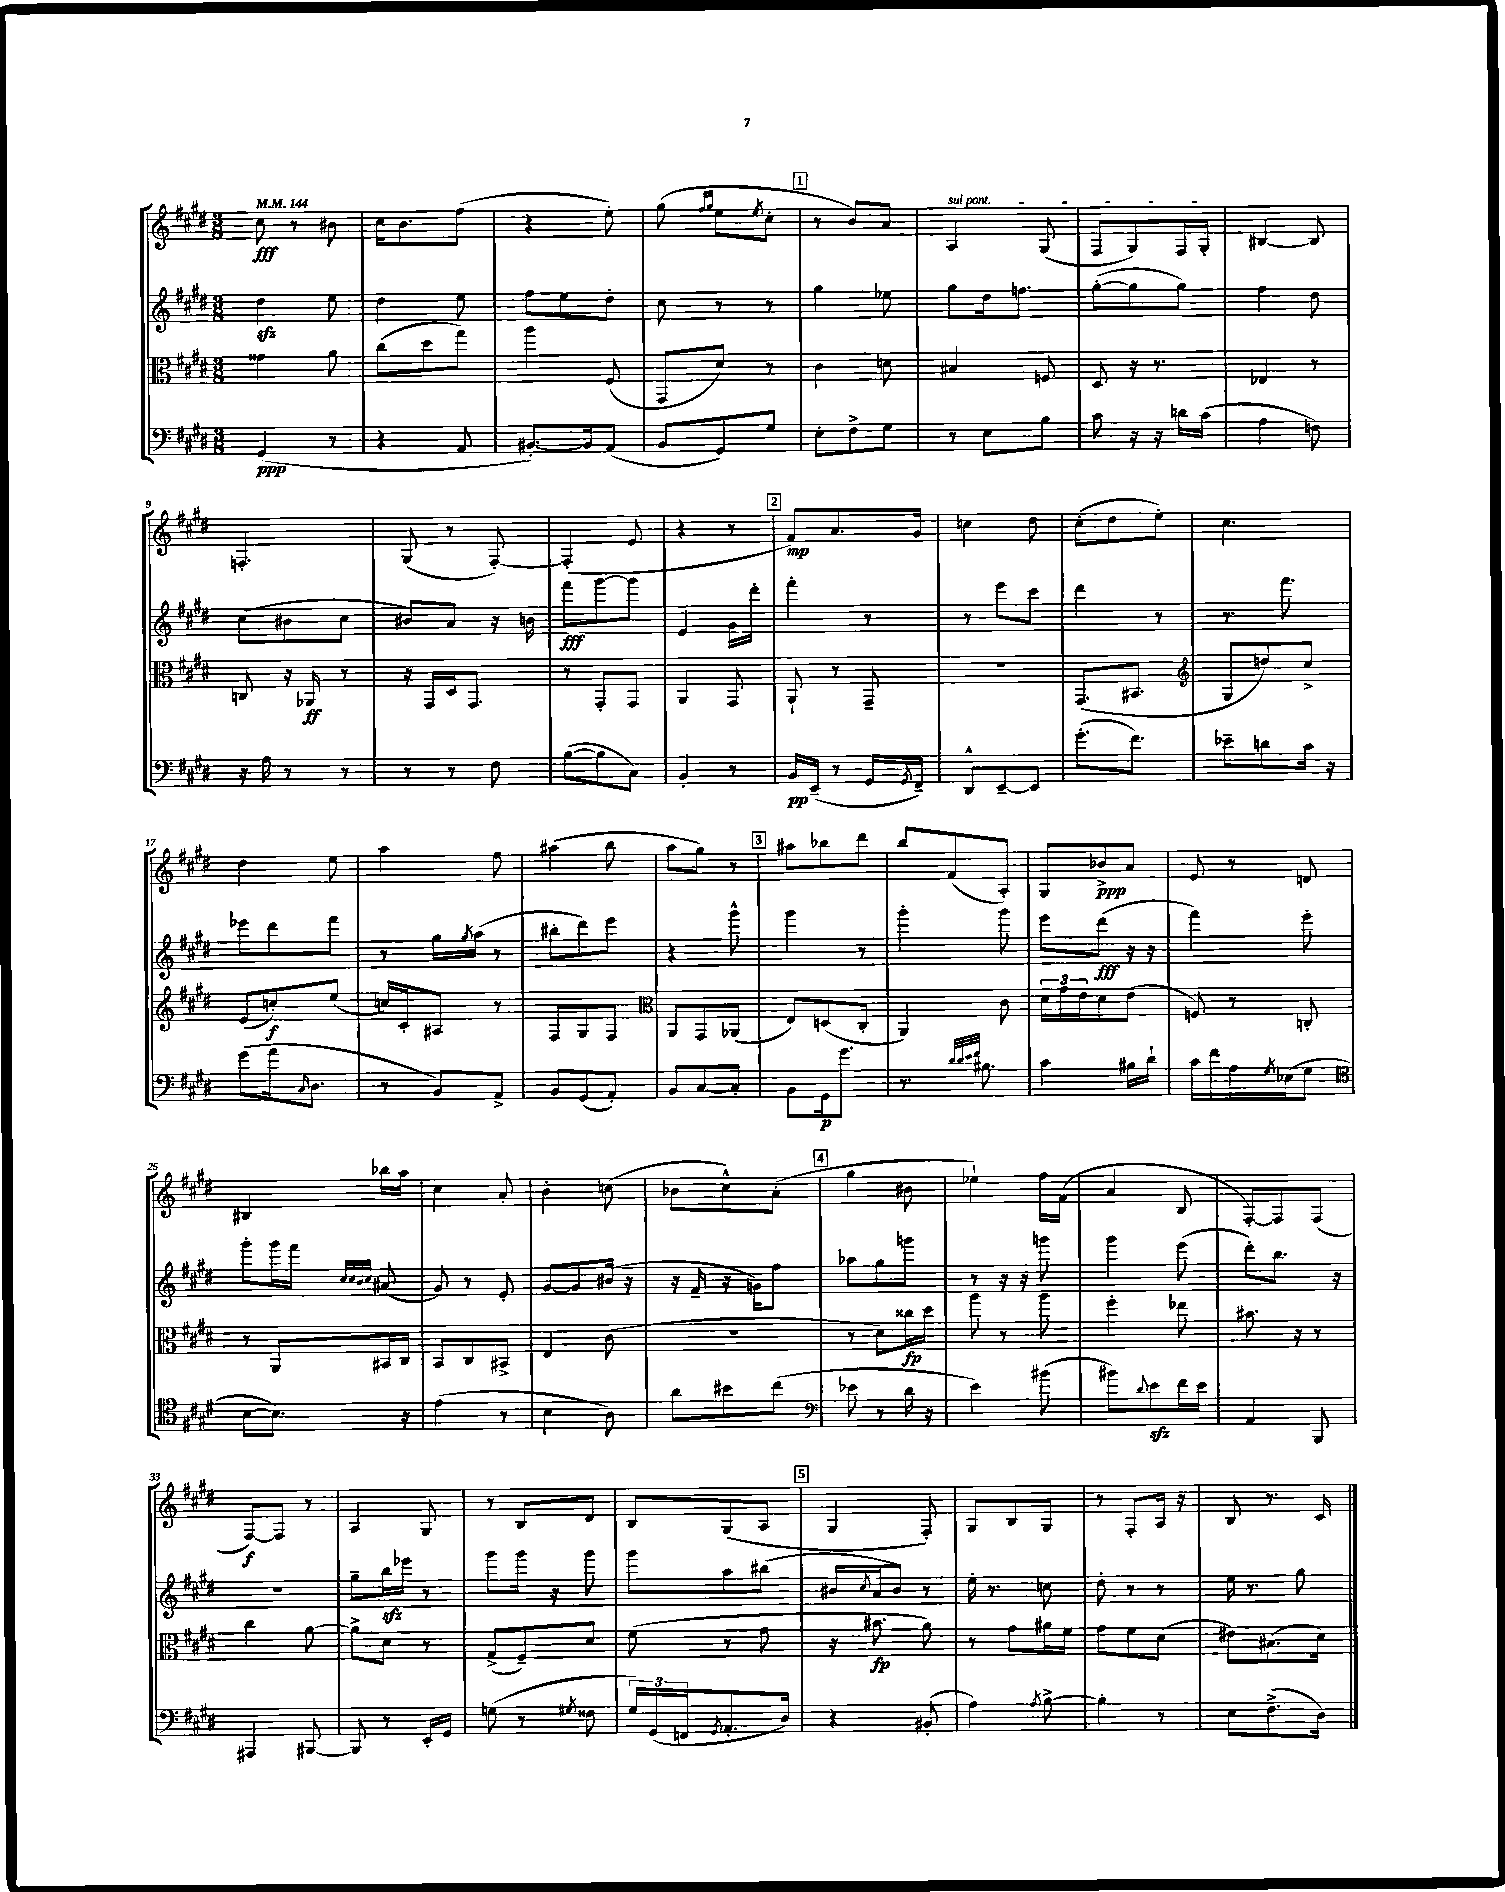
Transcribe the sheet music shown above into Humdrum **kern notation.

**kern	**dynam	**kern	**dynam	**kern	**dynam	**kern	**dynam
*part4	*part4	*part3	*part3	*part2	*part2	*part1	*part1
*staff4	*staff4	*staff3	*staff3	*staff2	*staff2	*staff1	*staff1
*clefF4	*	*clefC3	*	*clefG2	*	*clefG2	*
*k[f#c#g#d#]	*	*k[f#c#g#d#]	*	*k[f#c#g#d#]	*	*k[f#c#g#d#]	*
*M3/8	*	*M3/8	*	*M3/8	*	*M3/8	*
*MM144	*	*MM144	*	*MM144	*	*MM144	*
=1	=1	=1	=1	=1	=1	=1	=1
(4GG#/	ppp	4g##X\	.	4dd#zz\	.	8cc#\	fff
.	.	.	.	.	.	8r	.
8r	.	8a\	.	8ee\	.	8b#X\	.
=2	=2	=2	=2	=2	=2	=2	=2
4r	.	(8cc#\L	.	4dd#\	.	16cc#\KL	.
.	.	.	.	.	.	8.b\	.
.	.	8dd#\	.	.	.	.	.
8AA/	.	8gg#\J)	.	8ee\	.	(8ff#\J	.
=3	=3	=3	=3	=3	=3	=3	=3
[8.BB#X'/L)	.	4aa\	.	8ff#\L	.	4r	.
.	.	.	.	8ee\	.	.	.
16BB#/k]	.	.	.	.	.	.	.
(8AA/J	.	(8F#/	.	8dd#'\J	.	8ee'\)	.
=4	=4	=4	=4	=4	=4	=4	=4
8BB/L	.	8GG#/L	.	8cc#\	.	(8gg#\	.
.	.	.	.	.	.	16qqff#/LL	.
.	.	.	.	.	.	16qqgg#/JJ	.
8GG#/)	.	8d#/J)	.	8r	.	8ee\L	.
.	.	.	.	.	.	8qee/	.
8G#/J	.	8r	.	8r	.	8cc#'\J	.
!!LO:REH:place=s1:t=1
=5	=5	=5	=5	=5	=5	=5	=5
8E'\L	.	4c#\	.	4gg#\	.	8r	.
8F#^\	.	.	.	.	.	8b/L)	.
8G#\J	.	8dn\	.	8ee-X\	.	8a/J	.
=6	=6	=6	=6	=6	=6	=6	=6
!	!	!	!	!	!	!LO:TX:a:i:t=sul pont.	!
8r	.	4B#X/	.	8gg#\L	.	4A/	.
8E\L	.	.	.	16dd#\k	.	.	.
.	.	.	.	8.ffn\J	.	.	.
8B\J	.	8Fn/	.	.	.	(8G#/	.
=7	=7	=7	=7	=7	=7	=7	=7
8c#\	.	8D#/	.	([8gg#'\L	.	8F#/L	.
16r	.	16r	.	8gg#\]	.	8G#/)	.
16r	.	8.r	.	.	.	.	.
16dn\LL	.	.	.	8gg#\J)	.	16F#/L	.
(16c#\JJ	.	.	.	.	.	16G#'/JJ	.
=8	=8	=8	=8	=8	=8	=8	=8
4A\	.	4E-X/	.	4ff#\	.	[4B#X/	.
8Fn\)	.	8r	.	8dd#\	.	8B#/]	.
!!LO:LB:g=z
=9	=9	=9	=9	=9	=9	=9	=9
16r	.	8Cn/	.	(8cc#\L	.	4.Fn'/	.
16A\	.	.	.	.	.	.	.
8r	.	16r	.	8b#X\	.	.	.
.	.	16AA-X/	ff	.	.	.	.
8r	.	8r	.	8cc#\J	.	.	.
=10	=10	=10	=10	=10	=10	=10	=10
8r	.	16r	.	8b#X/L)	.	(8G#/	.
.	.	16GG#/LL	.	.	.	.	.
8r	.	16D#/J	.	8a/J	.	8r	.
.	.	8.GG#/J	.	.	.	.	.
8F#\	.	.	.	16r	.	[8F#'/)	.
.	.	.	.	16bn\	.	.	.
=11	=11	=11	=11	=11	=11	=11	=11
([8B\L	.	8r	.	8fff#\L	fff	(4F#'/]	.
8B\]	.	8GG#'/L	.	[8ggg#\	.	.	.
8C#\J)	.	8GG#/J	.	8ggg#\J]	.	8e/	.
=12	=12	=12	=12	=12	=12	=12	=12
4BB'/	.	4AA/	.	4e/	.	4r	.
8r	.	8GG#/	.	16g#\LL	.	8r	.
.	.	.	.	16ddd#'\JJ	.	.	.
!!LO:REH:place=s1:t=2
=13	=13	=13	=13	=13	=13	=13	=13
16BB/LL	pp	8AA`/	.	4fff#'\	.	8f#/L)	mp
(16EE~/JJ	.	.	.	.	.	.	.
8r	.	8r	.	.	.	8.a/	.
16GG#/LL	.	8GG#~/	.	8r	.	.	.
8qGG#/	.	.	.	.	.	.	.
16FF#~/JJ)	.	.	.	.	.	16g#/Jk	.
=14	=14	=14	=14	=14	=14	=14	=14
8DD#^^/L	.	4.r	.	8r	.	4ccn\	.
[8EE~/	.	.	.	8eee\L	.	.	.
8EE/J]	.	.	.	8ccc#\J	.	8dd#\	.
=15	=15	=15	=15	=15	=15	=15	=15
(8.g#'\L	.	(8.GG#/L	.	4ddd#\	.	(8cc#'\L	.
.	.	.	.	.	.	8dd#\	.
8.f#\J)	.	8.BB#X/J	.	.	.	.	.
.	.	.	.	8r	.	8ee'\J)	.
=16	=16	=16	=16	=16	=16	=16	=16
*	*	*clefG2	*	*	*	*	*
8e-X~\L	.	8G#/L	.	8.r	.	4.cc#\	.
8dn\	.	8ddn/)	.	.	.	.	.
.	.	.	.	8.fff#\	.	.	.
16c#\Jk	.	8cc#^/J	.	.	.	.	.
16r	.	.	.	.	.	.	.
!!LO:LB:g=z
=17	=17	=17	=17	=17	=17	=17	=17
(8g#\L	.	(8e/L	.	8eee-X\L	.	4dd#\	.
16a\k	.	8ccn'/)	f	8ddd#\	.	.	.
16qqC#/	.	.	.	.	.	.	.
8.D#\J	.	.	.	.	.	.	.
.	.	(8ee/J	.	8fff#\J	.	8ee\	.
=18	=18	=18	=18	=18	=18	=18	=18
8r	.	16ccn/LL)	.	8r	.	4aa\	.
.	.	16c#'/J	.	.	.	.	.
8BB/L)	.	8A#X/J	.	16gg#\LL	.	.	.
.	.	.	.	8qgg#/	.	.	.
.	.	.	.	(16aa\JJ	.	.	.
8AA^/J	.	8r	.	8r	.	8ff#\	.
=19	=19	=19	=19	=19	=19	=19	=19
8BB/L	.	8F#/L	.	8bb#X'\L	.	(4aa#X\	.
(8GG#/	.	8G#/	.	8ddd#\)	.	.	.
8AA'/J)	.	8F#/J	.	8eee\J	.	8bb\	.
=20	=20	=20	=20	=20	=20	=20	=20
*	*	*clefC3	*	*	*	*	*
8BB/L	.	8AA/L	.	4r	.	8aa\L	.
[8C#/	.	8GG#/	.	.	.	8gg#\J)	.
8C#'/J]	.	(8AA-X/J	.	8ggg#^^\	.	8r	.
!!LO:REH:place=s1:t=3
=21	=21	=21	=21	=21	=21	=21	=21
8BB\L	.	8E/L)	.	4ggg#\	.	8aa#X\L	.
16GG#\k	p	(8Dn/	.	.	.	8bb-X\	.
8.g#\J	.	.	.	.	.	.	.
.	.	8C#'/J	.	8r	.	8ddd#\J	.
=22	=22	=22	=22	=22	=22	=22	=22
8.r	.	4AA/)	.	4ggg#'\	.	8bb/L	.
.	.	.	.	.	.	(8f#/	.
32qqd#/LLL	.	.	.	.	.	.	.
32qqd#/	.	.	.	.	.	.	.
32qqe/	.	.	.	.	.	.	.
32qqf#/JJJ	.	.	.	.	.	.	.
8.B#X\	.	.	.	.	.	.	.
.	.	8c#\	.	8ggg#\	.	8A'/J)	.
=23	=23	=23	=23	=23	=23	=23	=23
4c#\	.	24d#\LL	.	8eee\L	.	8G#/L	.
.	.	24g#\	.	.	.	.	.
.	.	24e\J	.	.	.	.	.
.	.	8d#\	.	(8ddd#\J	fff	8b-X^/	ppp
16B#X\LL	.	(8e\J	.	16r	.	8a/J	.
16d#`\JJ	.	.	.	16r	.	.	.
=24	=24	=24	=24	=24	=24	=24	=24
16c#\LL	.	8Fn/)	.	4fff#\)	.	8e/	.
16f#\	.	.	.	.	.	.	.
16A\	.	8r	.	.	.	8r	.
8qG#/	.	.	.	.	.	.	.
(16E-X\J	.	.	.	.	.	.	.
8G#\J	.	8Cn'/	.	8eee'\	.	8dn/	.
!!LO:LB:g=z
=25	=25	=25	=25	=25	=25	=25	=25
*clefC4	*	*	*	*	*	*	*
[8B\L	.	8r	.	8ggg#'\L	.	4B#X/	.
8.B\J])	.	8AA/L	.	16ggg#\L	.	.	.
.	.	.	.	16fff#\JJ	.	.	.
.	.	.	.	32qqcc#/LLL	.	.	.
.	.	.	.	32qqcc#/	.	.	.
.	.	.	.	32qqb/	.	.	.
.	.	.	.	32qqcc#/JJJ	.	.	.
.	.	16BB#X/L	.	(8a#X/	.	16bb-X\LL	.
16r	.	16C#/JJ	.	.	.	16aa\JJ	.
=26	=26	=26	=26	=26	=26	=26	=26
(4e\	.	8BB/L	.	8g#/)	.	4cc#\	.
.	.	8C#/	.	8r	.	.	.
8r	.	8BB#X^/J	.	8e'/	.	8a'/	.
=27	=27	=27	=27	=27	=27	=27	=27
4B\	.	4E/	.	[8g#/L	.	4b'\	.
.	.	.	.	8g#/]	.	.	.
8A\)	.	(8c#\	.	(16b#X/Jk	.	(8ccn\	.
.	.	.	.	16r	.	.	.
=28	=28	=28	=28	=28	=28	=28	=28
8a\L	.	4.r	.	16r	.	8b-X\L	.
.	.	.	.	16f#~/	.	.	.
8b#X\	.	.	.	16r	.	8cc#^^\)	.
.	.	.	.	16gn\KL)	.	.	.
(8cc#\J	.	.	.	8ff#\J	.	(8a'\J	.
!!LO:REH:place=s1:t=4
=29	=29	=29	=29	=29	=29	=29	=29
*clefF4	*	*	*	*	*	*	*
8e-X\	.	8r	.	8aa-X\L	.	4gg#\	.
8r	.	8d#\L)	.	8gg#\	.	.	.
16d#\	.	16cc##X\L	fp	8gggn\J	.	8b#X\	.
16r	.	16dd#\JJ	.	.	.	.	.
=30	=30	=30	=30	=30	=30	=30	=30
4e\)	.	8aa\	.	8r	.	4ee-X`\)	.
.	.	8r	.	16r	.	.	.
.	.	.	.	16r	.	.	.
(8b#X\	.	8aa\	.	8gggn\	.	16ff#\LL	.
.	.	.	.	.	.	(16f#\JJ	.
=31	=31	=31	=31	=31	=31	=31	=31
8b#X\L)	.	4ff#'\	.	4ggg#\	.	4a/	.
8qqd#/	.	.	.	.	.	.	.
8ezz\	.	.	.	.	.	.	.
16f#\L	.	8ee-X\	.	(8eee\	.	8B/	.
16e\JJ	.	.	.	.	.	.	.
=32	=32	=32	=32	=32	=32	=32	=32
4AA/	.	8.b#X\	.	8ddd#'\L)	.	[8F#'/L)	.
.	.	.	.	8.bb\J	.	8F#/]	.
.	.	16r	.	.	.	.	.
8BBB/	.	8r	.	.	.	(8F#/J	.
.	.	.	.	16r	.	.	.
!!LO:LB:g=z
=33	=33	=33	=33	=33	=33	=33	=33
4AAA#X/	.	4cc#\	.	4.r	.	[8F#/L)	f
.	.	.	.	.	.	8F#/J]	.
[8BBB#X/	.	[8a\	.	.	.	8r	.
=34	=34	=34	=34	=34	=34	=34	=34
8BBB#/]	.	8a^\L]	.	8gg#~\L	.	4A/	.
8r	.	8d#\J	.	16bbzz\L	.	.	.
.	.	.	.	16eee-X\JJ	.	.	.
16EE'/LL	.	8r	.	8r	.	8G#/	.
16GG#/JJ	.	.	.	.	.	.	.
=35	=35	=35	=35	=35	=35	=35	=35
(8Gn\	.	(8G#^/L	.	8ggg#\L	.	8r	.
8r	.	8F#~/)	.	16ggg#\Jk	.	8B/L	.
.	.	.	.	16r	.	.	.
8qG#X/	.	.	.	.	.	.	.
8F##X\	.	8d#/J	.	8ggg#\	.	8d#/J	.
=36	=36	=36	=36	=36	=36	=36	=36
24G#/LL)	.	(8f#\	.	8ggg#\L	.	8B/L	.
(24GG#/	.	.	.	.	.	.	.
24FFn/J	.	.	.	.	.	.	.
8qGG#/	.	.	.	.	.	.	.
8.AA'/	.	8r	.	8aa\	.	(8G#/	.
.	.	8g#\	.	(8bb#X\J	.	8A/J	.
16D#/Jk)	.	.	.	.	.	.	.
!!LO:REH:place=s1:t=5
=37	=37	=37	=37	=37	=37	=37	=37
4r	.	16r	.	16b#X/LL	.	4G#/	.
.	.	.	.	8qcc#/	.	.	.
.	.	8.b#X\	fp	16a/J	.	.	.
.	.	.	.	8b#/J)	.	.	.
(8BB#X'/	.	8a\)	.	8r	.	8F#'/)	.
=38	=38	=38	=38	=38	=38	=38	=38
4A\)	.	8r	.	16ee'\	.	8G#/L	.
.	.	.	.	8.r	.	.	.
.	.	8g#\L	.	.	.	8B/	.
8qA/	.	.	.	.	.	.	.
[8B^\	.	16a#X\L	.	8ccn\	.	8G#/J	.
.	.	16f#\JJ	.	.	.	.	.
=39	=39	=39	=39	=39	=39	=39	=39
4B'\]	.	8g#\L	.	8dd#'\	.	8r	.
.	.	8f#\	.	8r	.	8F#'/L	.
8r	.	(8d#\J	.	8r	.	16A/Jk	.
.	.	.	.	.	.	16r	.
=40	=40	=40	=40	=40	=40	=40	=40
8E\L	.	8e#X\L)	.	16ee\	.	8B/	.
.	.	.	.	8.r	.	.	.
(8.F#^\	.	(8.B#X\	.	.	.	8.r	.
.	.	.	.	8gg#\	.	.	.
16D#\Jk)	.	16d#\Jk)	.	.	.	16c#/	.
==	==	==	==	==	==	==	==
*-	*-	*-	*-	*-	*-	*-	*-
